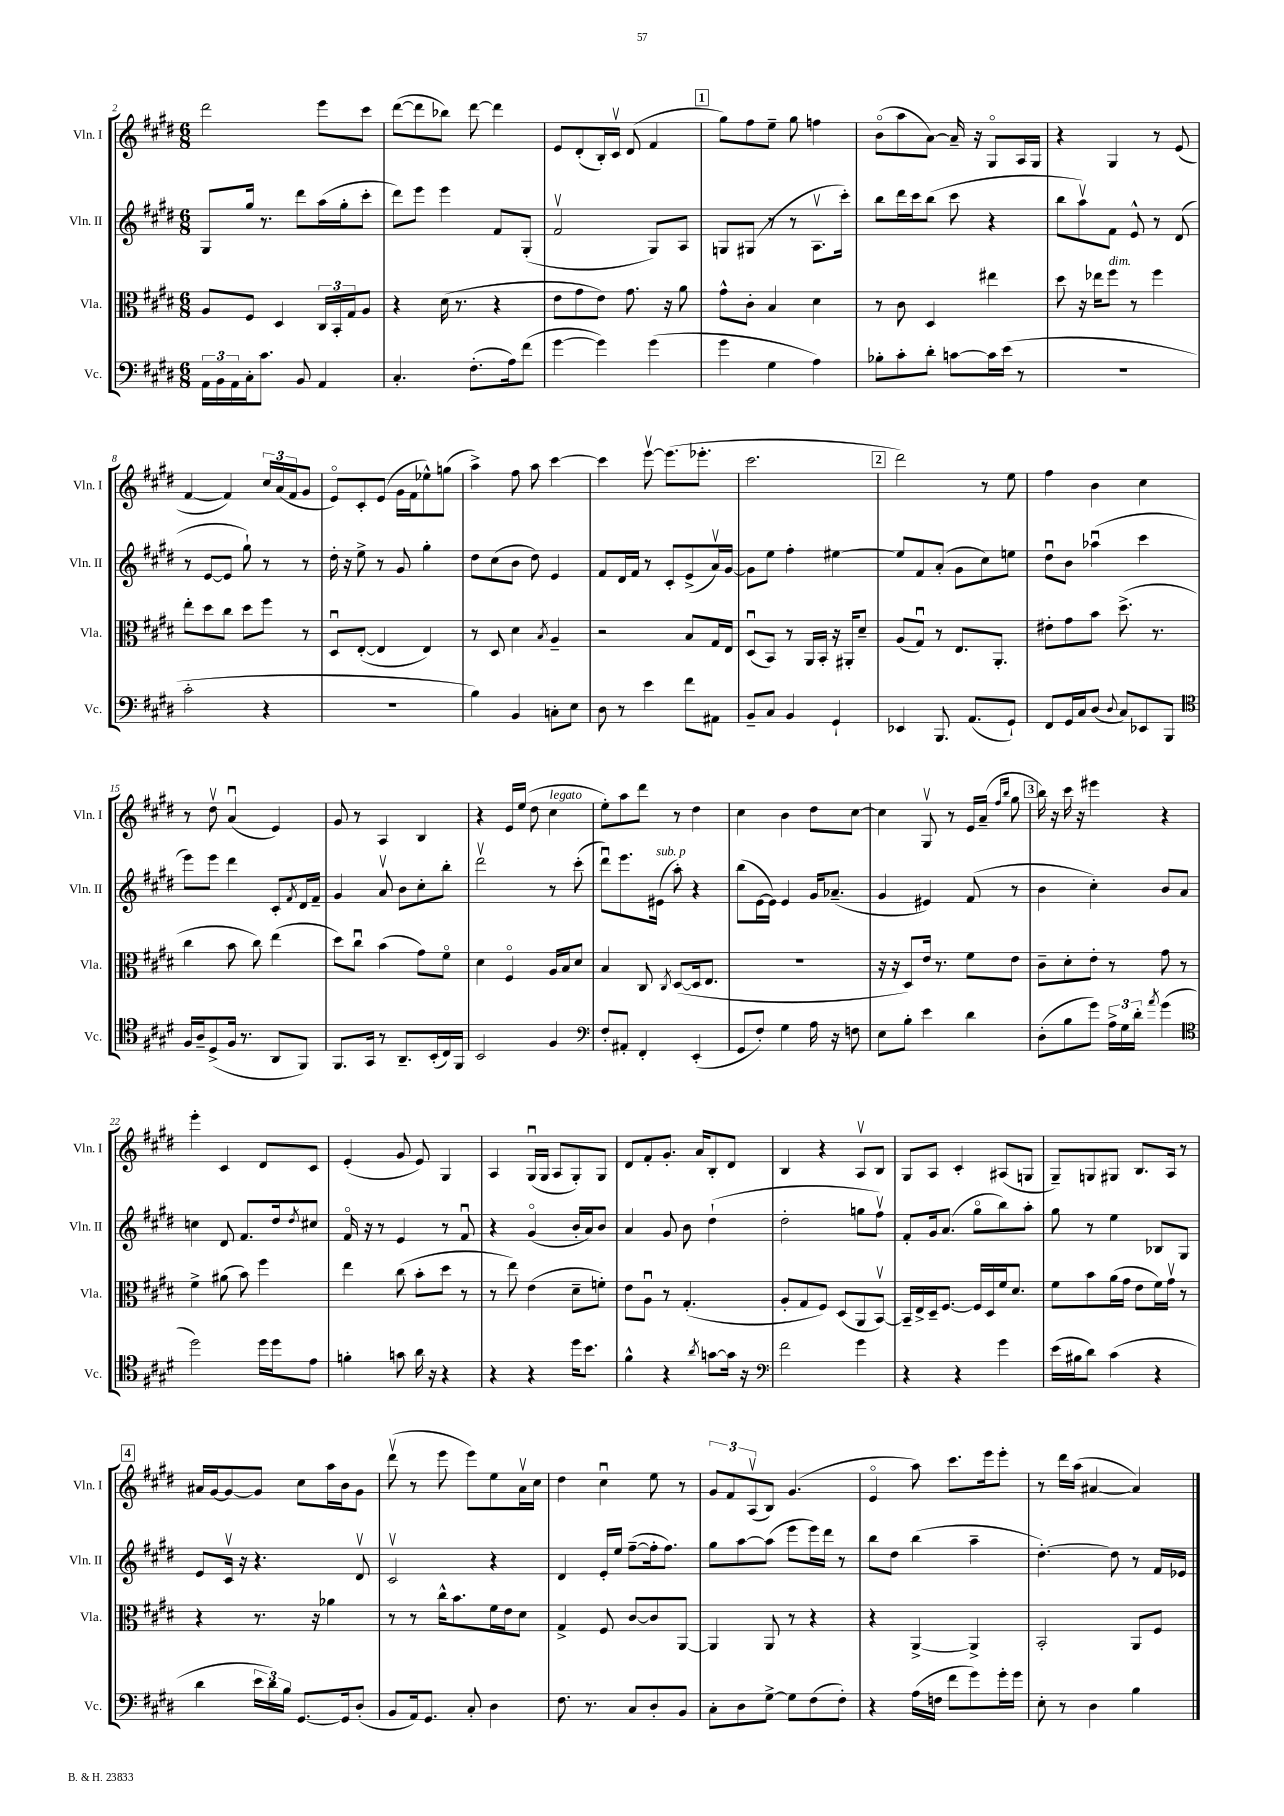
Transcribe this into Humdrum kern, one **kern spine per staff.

**kern	**kern	**kern	**kern
*part4	*part3	*part2	*part1
*staff4	*staff3	*staff2	*staff1
*I"Vc.	*I"Vla.	*I"Vln. II	*I"Vln. I
*I'Vc.	*I'Vla.	*I'Vln. II	*I'Vln. I
*clefF4	*clefC3	*clefG2	*clefG2
*k[f#c#g#d#]	*k[f#c#g#d#]	*k[f#c#g#d#]	*k[f#c#g#d#]
*M6/8	*M6/8	*M6/8	*M6/8
=2	=2	=2	=2
24AA\LL	8A/L	8G#/L	2ddd#\
24BB\	.	.	.
24AA\	.	.	.
16C#'\J	8F#/J	16gg#/Jk	.
8.c#\J	.	8.r	.
.	4D#/	.	.
8BB/	.	8ddd#\L	.
4AA/	24C#/LL	(16aa\L	8eee\L
.	24BB'/	.	.
.	.	16gg#'\J	.
.	24G#/J	.	.
.	8A/J	8ccc#'\J	8ccc#\J
=3	=3	=3	=3
4.C#'/	4r	8ddd#\L)	([8ddd#\L
.	.	8eee\J	8ddd#\]
.	(16d#\	4eee\	8bb-X\J)
.	8.r	.	.
(8.F#'\L	.	.	[8ddd#\
.	4r	8f#/L	4ddd#\]
16A\k)	.	.	.
(8f#\J	.	(8G#'/J	.
=4	=4	=4	=4
[4g#\	8e\L	2f#v/	8e/L
.	8g#\	.	(8d#'/
4g#\])	8e\J)	.	16B'/L)
.	.	.	16c#v/JJ
.	8.g#\	.	(8d#/
(4g#\	.	8G#/L)	4f#/
.	16r	.	.
.	8a\	8A/J	.
!!LO:REH:place=s1:t=1
=5	=5	=5	=5
4g#\	8g#^^\L	8Gn/L	8gg#\L)
.	8c#'\J	(8G#X/J	8ff#\
4G#\	4B/	8r	8ee~\J
.	.	8r	8gg#\
4A\)	4d#\	8.Av\L	4ffn\
.	.	16ccc#'\Jk)	.
=6	=6	=6	=6
8B-X'\L	8r	8bb\L	(8b\L
8c#'\	8c#\	16ddd#\L	8aa\
.	.	16ccc#\J	.
8d#'\J	4D#/	(8bb\J	[8a\J)
[8cn\L	.	8ccc#\	16a~/]
.	.	.	16r
16c\L]	4ee#X\	4r	8G#/L
(16e\JJ	.	.	.
8r	.	.	16A/L
.	.	.	16G#/JJ
=7	=7	=7	=7
2.r	8dd#\	8bb\L	4r
.	16r	8aav\)	.
.	16ee-X\KL	.	.
!	!LO:TX:a:i:t=dim.	!	!
.	8ff#\J	8f#\J	4G#/
.	8r	8e^^/	.
.	4ff#\	8r	8r
.	.	(8d#/	(8e/
!!LO:LB:g=z
=8	=8	=8	=8
2c#'\	8ee'\L	8r	[4f#/
.	8dd#\	[8e/L	.
.	8cc#\J	8e/J]	4f#/])
.	8dd#\L	8gg#`\)	.
4r	8ff#\J	8r	24cc#/LL
.	.	.	(24a/
.	.	.	24f#/J
.	8r	8r	8g#/J
=9	=9	=9	=9
2.r	8D#u/L	16dd#'\	8e/L)
.	.	16r	.
.	([8E'/J	8ee^\	8c#'/
.	4E/]	8r	(8e/J
.	.	8g#/	16g#\LL
.	.	.	16f#\J
.	4E/)	4gg#'\	8ee-X^^\)
.	.	.	(8ggn\J
=10	=10	=10	=10
4B\)	8r	8dd#\L	4aa^\)
.	8D#/	(8cc#\	.
4BB/	4d#\	8b\J	8ff#\
.	.	8dd#\)	8aa\
.	8qB/	.	.
8Cn'\L	4A~/	4e/	[4ccc#\
8E\J	.	.	.
=11	=11	=11	=11
8D#\	2r	8f#/L	4ccc#\]
8r	.	16d#/L	.
.	.	16f#/JJ	.
4e\	.	8r	[8eeev\
.	.	8c#'/L	(8.eee\L]
8f#\L	8B/L	(8e^/	.
.	.	.	8.eee-X'\J
8AA#X\J	16G#/L	16av/L)	.
.	16E/JJ	[16g#/JJ	.
=12	=12	=12	=12
8BB~/L	(8D#u/L	8g#\L]	2.ccc#\
8C#/J	8BB/J)	8ee\J	.
4BB/	8r	4ff#'\	.
.	16AA/LL	.	.
.	16BB'/JJ	.	.
4GG#`/	16r	[4ee#X\	.
.	16AA#X'/KL	.	.
.	8d#~/J	.	.
!!LO:REH:place=s1:t=2
=13	=13	=13	=13
4EE-X/	(8A/L	8ee#/L]	2ddd#\)
.	8G#u/J)	8f#/	.
8.BBB/	8r	(8a'/J	.
.	8.E/L	8g#\L	.
(8.AA/L	.	.	.
.	.	8cc#\)	8r
.	8.AA'/J	.	.
8GG#`/J)	.	8een\J	8ee\
=14	=14	=14	=14
8FF#/L	8e#X'\L	8dd#u\L	4ff#\
16GG#/L	8g#\	8b\J	.
16C#/J	.	.	.
(8D#/J	8b\J	(4aa-Xu\	4b\
8qqD#/	.	.	.
8C#/L)	(8.dd#^\	.	.
8EE-X/	.	4ccc#\	4cc#\
.	8.r	.	.
8BBB/J	.	.	.
!!LO:LB:g=z
=15	=15	=15	=15
*clefC4	*	*	*
16F#/LL	4cc#\	8eee\L)	8r
16A~/J	.	.	.
(8D#^/	.	8eee\J	8dd#v\
16F#/Jk	8b\	4ddd#\	(4au/
8.r	.	.	.
.	8cc#\)	.	.
8AA/L	(4ee\	8c#'/L	4e/)
.	.	8qf#/	.
8FF#/J)	.	16d#/L	.
.	.	16f#~/JJ	.
=16	=16	=16	=16
8.FF#/L	8dd#\L)	4g#/	8g#/
.	8cc#u\J	.	8r
16GG#/Jk	.	.	.
8r	(4b\	8av/	4A/
8.AA~/L	.	8b\L	.
.	8g#\L)	8cc#'\	4B/
(16BB'/L	.	.	.
16C#/)	8f#\J	8bb'\J	.
16FF#/JJ	.	.	.
=17	=17	=17	=17
2BB/	4d#\	2ddd#v\	4r
.	4F#/	.	16e/LL
.	.	.	(16ee/JJ
.	.	.	8dd#\
!	!	!	!LO:TX:a:i:t=legato
4F#/	16A/LL	8r	4cc#\
.	16B/J	.	.
.	8d#/J	(8ccc#'\	.
=18	=18	=18	=18
*clefF4	*	*	*
8F#'/L	4B/	8ddd#u\L)	8ee'\L)
8AA#X'/J	.	8.eee\	8aa\
4FF#'/	8C#/	.	8ddd#\J
!	!	!LO:TX:a:i:t=sub. p	!
.	.	(16e#X\Jk	.
.	8qC#/	.	.
.	([8D#/L	8aa'\)	8r
(4EE'/	16D#/k]	4r	4dd#\
.	8.E/J	.	.
=19	=19	=19	=19
8GG#/L	2.r	(8bb\L	4cc#\
8F#'/J)	.	[16e\L	.
.	.	16e\JJ])	.
4G#\	.	4e/	4b\
16A\	.	16g#/KL	8dd#\L
16r	.	(8.a-X~/J	.
8Fn\	.	.	[8cc#\J
=20	=20	=20	=20
8E\L	16r	4g#/	4cc#\]
.	16r	.	.
8B'\J	8D#/L)	.	.
4e\	16e/Jk	4e#X/)	8G#v/
.	8.r	.	.
.	.	.	8r
4d#\	8f#\L	(8f#/	16e/LL
.	.	.	(16a~/JJ
.	.	.	16qqff#/LL
.	.	.	16qqbb/JJ
.	8e\J	8r	8gg#\
!!LO:REH:place=s1:t=3
=21	=21	=21	=21
(8D#'\L	8c#~\L	4b\	16bb\)
.	.	.	16r
8B\	8d#'\	.	16ccc#\
.	.	.	16r
8g#\J)	8e'\J	4cc#'\)	4eee#X\
24A^\LL	8r	.	.
24G#\	.	.	.
24d#'\JJ	.	.	.
8qa/	.	.	.
(4g#\	8g#\	8b/L	4r
.	8r	8a/J	.
!!LO:LB:g=z
=22	=22	=22	=22
*clefC4	*	*	*
2dd#\)	4f#^\	4ccn\	4eee'\
.	(8a#X\	8d#/	4c#/
.	8b\)	8.f#/L	.
16dd#\LL	4ff#\	.	8d#/L
16dd#\J	.	16dd#/k	.
.	.	8qdd#/	.
8e\J	.	8cc#X/J	8c#/J
=23	=23	=23	=23
4fn'\	4ee\	16f#/	(4e'/
.	.	16r	.
.	.	8r	.
8gn\	(8cc#\	4e/	8g#/
16a\	8b'\L	.	8e/)
16r	.	.	.
4r	8dd#\J	8r	4G#/
.	8r	8f#u/	.
=24	=24	=24	=24
4r	8r	4r	4A/
.	8ee\)	.	.
4r	(4e\	(4g#/	(16G#u/LL
.	.	.	16G#/JJ
.	.	.	8A/L
16dd#\KL	8d#~\L	16b'/LL	8G#'/)
8.b\J	.	16a/J)	.
.	8fn'\J)	8b/J	8G#/J
=25	=25	=25	=25
4f#^^\	8e\L	4a/	8d#/L
.	8Au\J	.	8f#'/
4r	8r	8g#/	8.g#'/J
.	(4.G#'/	8b\	.
.	.	.	16a/KL
8qa/	.	.	.
[8gn\L	.	(4dd#`\	8B'/
16g\Jk]	.	.	8d#/J
16r	.	.	.
=26	=26	=26	=26
*clefF4	*	*	*
2f#\	8A'/L	2dd#'\	4B/
.	8G#/	.	.
.	8F#/J)	.	4r
.	(8D#/L	.	.
4g#\	8AA/	8ggn\L	8Av/L
.	[8BBv/J)	8ff#v\J)	8B/J
=27	=27	=27	=27
4r	16BB~/LL]	8f#'/L	8G#/L
.	16E^/	.	.
.	16D#~/J	16g#/k	8A/J
.	[8.F#/J	(8.a/J	.
4r	.	.	4c#'/
.	16F#/LL]	8gg#\L	.
.	16D#/	.	.
4g#\	16f#/J	8bb\)	(8A#X/L
.	8.d#/J	.	.
.	.	8aa'\J	8Gn/J
=28	=28	=28	=28
(16e\LL	8f#\L	8gg#\	8G#~/L)
16B#X\J	.	.	.
8d#\J)	8b\	8r	8Gn/
(4c#\	(16a\L	4ee\	8G#X/J
.	16g#\JJ	.	.
.	8e\L	.	8.B/L
4r	16f#\L)	8B-X/L	.
.	16g#v\JJ	.	16A/Jk
.	8r	8G#/J	8r
!!LO:LB:g=z
!!LO:REH:place=s1:t=4
=29	=29	=29	=29
4d#\	4r	8e/L	16a#X/LL
.	.	.	[16g#/J
.	.	16c#v/Jk	8g#/_
.	.	16r	.
24e\LL	8.r	4.r	8g#/J]
24d#\)	.	.	.
24B\JJ	.	.	.
[8.GG#/L	.	.	8cc#\L
.	16r	.	.
.	4a-X\	.	16aa\L
16GG#/k]	.	.	16b\J
(8D#'/J	.	8d#v/	8g#\J
=30	=30	=30	=30
8BB/L	8r	2c#v/	(8ddd#v\
16AA/k)	8r	.	8r
8.GG#/J	.	.	.
.	16cc#^^\KL	.	8eee\
.	8.b\	.	.
8C#'/	.	.	8eee\L)
4D#\	16f#\L	4r	8ee\
.	16e\J	.	.
.	8d#\J	.	16av\L
.	.	.	16cc#\JJ
=31	=31	=31	=31
8.F#\	4G#^/	4d#/	4dd#\
8.r	.	.	.
.	8F#/	16e'/LL	4cc#u\
.	.	16ee/JJ	.
8C#/L	[8c#/L	([8ff#~\L	.
8D#'/	8c#/]	16ff#'\k]	8ee\
.	.	8.ff#\J)	.
8BB/J	[8AA/J	.	8r
=32	=32	=32	=32
8C#'\L	4AA/]	8gg#\L	12g#/L
.	.	.	12f#/
8D#\	.	[8aa\	.
.	.	.	(12Av/
[8G#^\J	8AA/	(8aa\J]	8B/J)
8G#\L]	8r	8eee\L	(4.g#/
(8F#\	4r	16eee\L)	.
.	.	16ddd#\JJ	.
8F#'\J)	.	8r	.
=33	=33	=33	=33
4r	4r	8bb\L	4e/
.	.	8dd#\J	.
(16A\LL	[4AA^/	(4bb\	8aa\)
16Fn\JJ	.	.	.
8f#\L	.	.	8.ccc#\L
8g#\)	4AA^/]	4aa~\	.
.	.	.	16eee\k
16g#'\L	.	.	8eee'\J
16g#\JJ	.	.	.
=34	=34	=34	=34
8E'\	2BB'/	[4.dd#'\)	8r
8r	.	.	16ddd#\LL
.	.	.	(16aa\JJ
4D#\	.	.	[4a#X/
.	.	8dd#\]	.
4B\	8AA/L	8r	4a#/])
.	8F#/J	16f#/LL	.
.	.	16e-X/JJ	.
==	==	==	==
*-	*-	*-	*-
